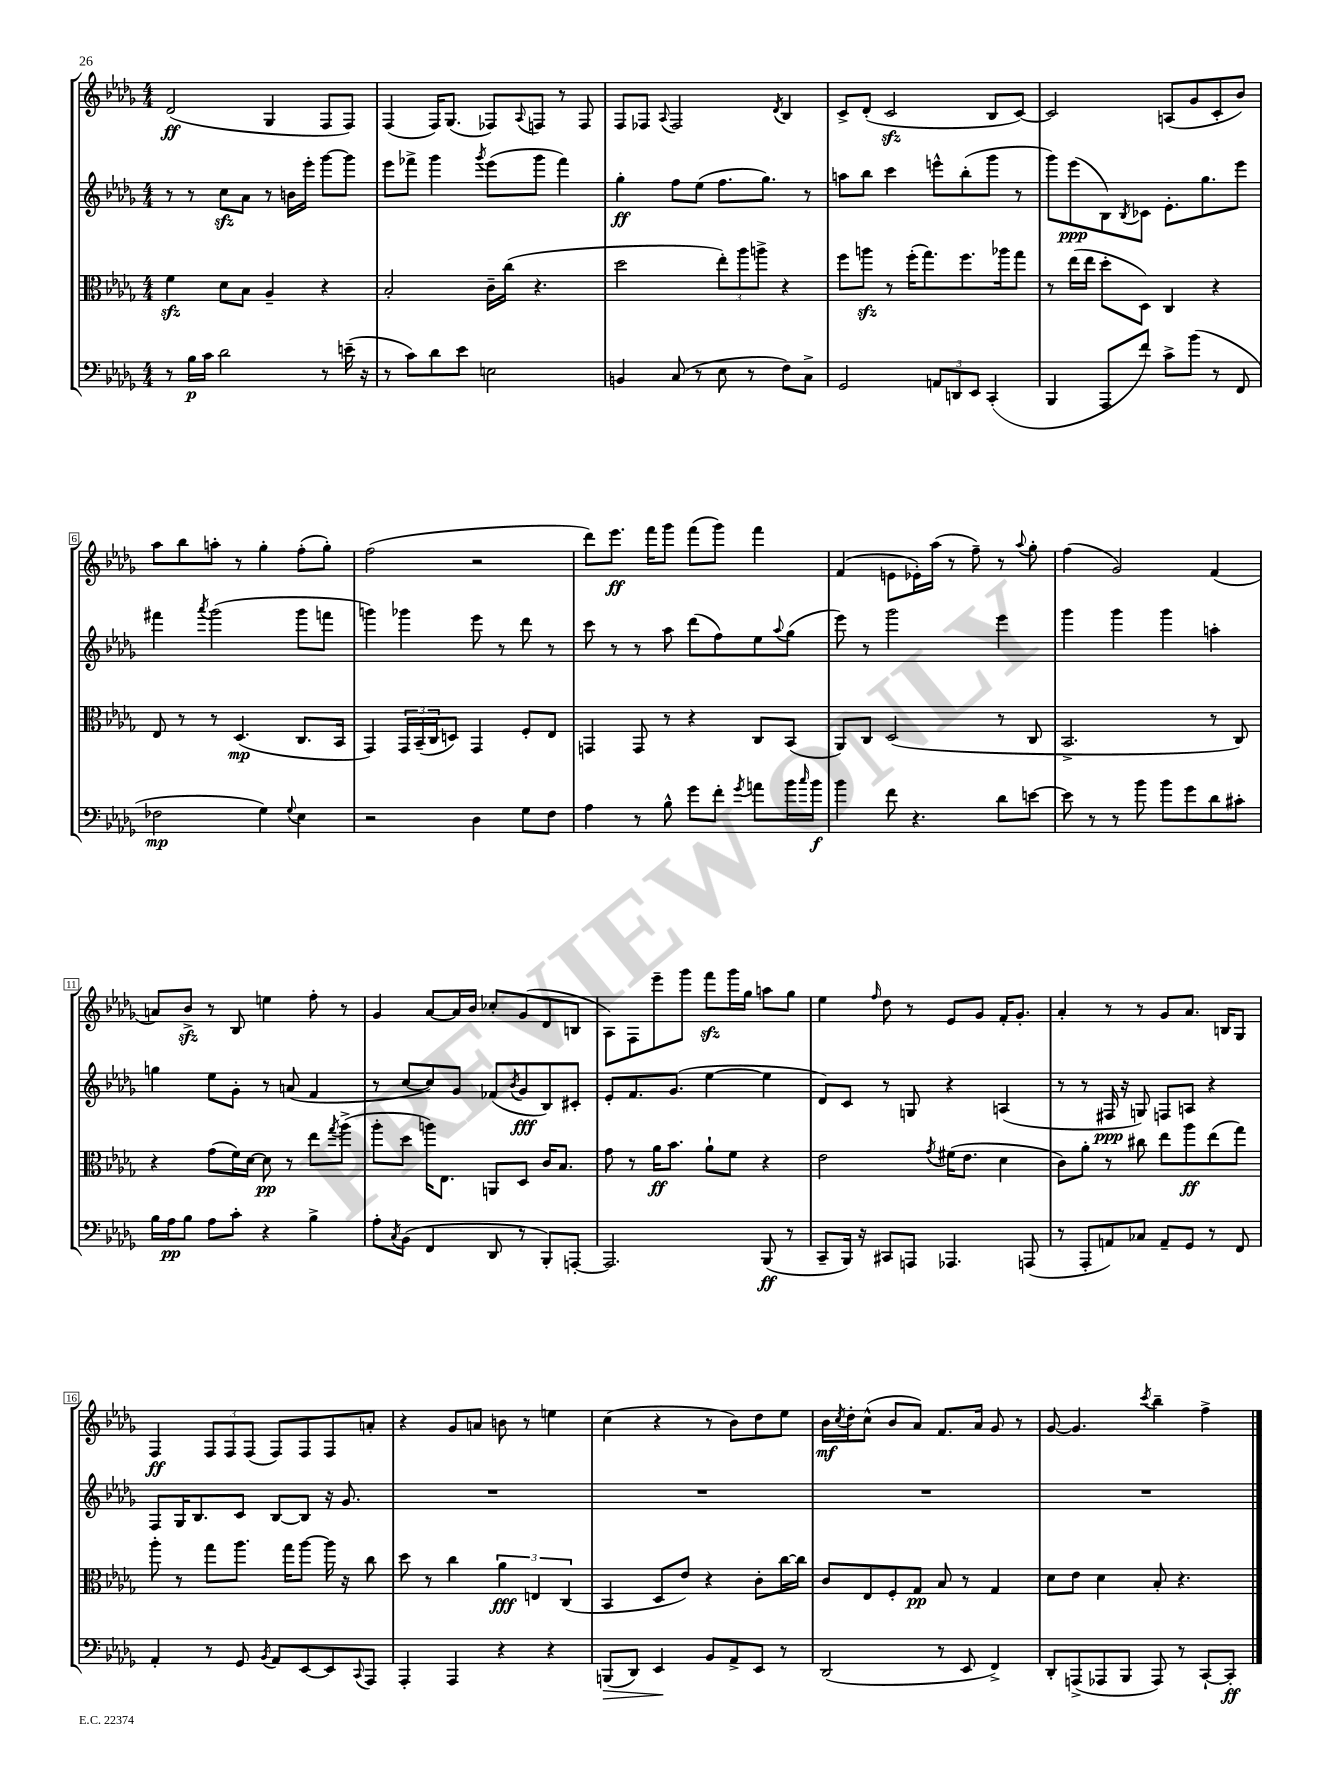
<<
\new StaffGroup <<
\new Staff = "s0" {
    \clef treble \key des \major \numericTimeSignature \time 4/4
    des'2\ff( ges4 f8 f8) |
    f4( f16) ges8.( fes8) \appoggiatura { aes8 } f8 r8 f8 |
    f8 fes8 \appoggiatura { aes8 } fes2 \acciaccatura { des'8 } bes4 |
    c'8-> des'8-.( c'2\sfz bes8 c'8~) |
    c'2 a8( ges'8 c'8-. bes'8) |
    aes''8 bes''8 a''8-. r8 ges''4-. f''8-.( ges''8-.) |
    f''2( r2 |
    des'''8) ees'''8.\ff f'''16 ges'''8 f'''8( ges'''8) f'''4 |
    f'4( e'8 ees'16-.) aes''16( r8 f''8--) r8 \appoggiatura { aes''8 } ges''8-. |
    f''4( ges'2) f'4( |
    a'8) bes'8->\sfz r8 bes8 e''4 f''8-. r8 |
    ges'4 aes'8~ aes'16 bes'16 ces''8-. ges'8( des'8 b8 |
    aes8) f8 ees'''8-- ges'''8 f'''8\sfz ges'''16 ges''16 a''8 ges''8 |
    ees''4 \grace { f''16 } des''8 r8 ees'8 ges'8 f'16-. ges'8.-. |
    aes'4-. r8 r8 ges'8 aes'8. b16 ges8 |
    f4\ff \tuplet 3/2 { f8 f8 f8( } f8) f8 f8 a'8-. |
    r4 ges'8 a'8 b'8 r8 e''4 |
    c''4( r4 r8 bes'8) des''8 ees''8 |
    bes'16\mf \acciaccatura { c''8 } des''16-. c''8-^( bes'8 aes'8) f'8. aes'16 ges'8 r8 |
    ges'8~ ges'4. \acciaccatura { c'''8 } bes''4-- f''4-> \bar "|." |
}
\new Staff = "s1" {
    \clef treble \key des \major \numericTimeSignature \time 4/4
    r8 r8 c''8\sfz aes'8 r8 b'16 ees'''16-. ges'''8~ ges'''8 |
    ees'''8 fes'''8-> ges'''4 \acciaccatura { ges'''8 } ees'''8( ges'''8 fes'''4) |
    ges''4-.\ff f''8 ees''8( f''8. ges''8.) r8 |
    a''8 bes''8 c'''4 e'''8-^ bes''8-.( ges'''8 r8 |
    ges'''8) ees'''8\ppp( bes8) \acciaccatura { bes8 } ces'8 ees'8.-. ges''8. ees'''8 |
    fis'''4 \acciaccatura { aes'''8 } ges'''2( ges'''8 f'''8 |
    g'''4) ges'''4 ees'''8 r8 des'''8 r8 |
    c'''8 r8 r8 aes''8 des'''8( f''8) ees''8 \appoggiatura { aes''8 } ges''8( |
    ees'''8) r8 ges'''2 ees'''4 |
    ges'''4 ges'''4 ges'''4 a''4-. |
    g''4 ees''8 ges'8-. r8 a'8( f'4 |
    r8 c''8~ c''8) ges'8 fes'8( \acciaccatura { bes'8 } ges'8\fff bes8) cis'8-. |
    ees'8-. f'8. ges'8.( ees''4~ ees''4 |
    des'8) c'8 r8 g8 r4 a4( |
    r8 r8 fis16\ppp r16 g8) f8 a8 r4 |
    f8 ges16 bes8. c'8 bes8~ bes8 r16 ges'8. |
    R1 |
    R1 |
    R1 |
    R1 \bar "|." |
}
\new Staff = "s2" {
    \clef alto \key des \major \numericTimeSignature \time 4/4
    f'4\sfz des'8 bes8 aes4-- r4 |
    bes2-. c'16-- c''16( r4. |
    des''2 \tuplet 3/2 { ees''8-.) aes''8 a''8-> } r4 |
    f''8 a''8\sfz r8 f''16-.( ges''8.) f''8. aes''16 ges''8 |
    r8 ees''16( ees''16 des''8-. des8) c4 r4 |
    ees8 r8 r8 des4.\mp( c8. bes,16 |
    ges,4) \tuplet 3/2 { ges,16 bes,16--( c16 } d8) ges,4 f8-. ees8 |
    g,4 g,8 r8 r4 c8 bes,8( |
    aes,8) c8 des2( r8 c8 |
    bes,2.-> r8 c8) |
    r4 ges'8( f'16) des'16~ des'8\pp r8 ees''8 \acciaccatura { ges''8 } aes''8->( |
    aes''8-. des''8 a''16) ees8. a,8 des8 c'16 bes8. |
    ges'8 r8 aes'16\ff bes'8. aes'8-! f'8 r4 |
    ees'2 \acciaccatura { ges'8 } fis'16( ees'8. des'4 |
    c'8) aes'8-. r8 cis''8 ees''8 aes''8\ff ees''8( ges''8) |
    aes''8-. r8 ges''8 aes''8. ges''16 aes''8~ aes''16 r16 c''8 |
    des''8 r8 c''4 \tuplet 3/2 { aes'4\fff e4 c4( } |
    bes,4 des8 ees'8) r4 c'8-. c''16~ c''16 |
    c'8 ees8 f8-. ges8\pp bes8 r8 ges4 |
    des'8 ees'8 des'4 bes8-. r4. \bar "|." |
}
\new Staff = "s3" {
    \clef bass \key des \major \numericTimeSignature \time 4/4
    r8 bes16\p c'16 des'2 r8 e'16--( r16 |
    r8 c'8) des'8 ees'8 e2 |
    b,4 c8( r8 ees8 r8 f8) c8-> |
    ges,2 \tuplet 3/2 { a,8 d,8 ees,8 } c,4-.( |
    bes,,4 aes,,8 f'8) c'8-> bes'8( r8 f,8 |
    fes2\mp ges4) \appoggiatura { ges8 } ees4 |
    r2 des4 ges8 f8 |
    aes4 r8 bes8-^ ges'8 f'8-. \acciaccatura { ges'8 } a'8 bes'16 \grace { c''16 } bes'16\f |
    bes'4 f'8 r4. des'8 e'8~ |
    e'8 r8 r8 bes'8 bes'8 ges'8 des'8 cis'8-. |
    bes16 aes16\pp bes8 aes8 c'8-. r4 bes4-> |
    aes8-. \acciaccatura { c8 } bes,8( f,4 des,8 r8 bes,,8-.) a,,8~-. |
    a,,2. bes,,8\ff( r8 |
    c,8-- bes,,16) r16 cis,8 a,,8 aes,,4. a,,8( |
    r8 aes,,8-. a,8) ces8 a,8-- ges,8 r8 f,8 |
    aes,4-. r8 ges,8 \acciaccatura { bes,8 } aes,8 ees,8~ ees,8 \appoggiatura { c,8 } aes,,8 |
    aes,,4-. aes,,4 r4 r4 |
    b,,8\>( des,8) ees,4\! bes,8 aes,8-> ees,8 r8 |
    des,2( r8 ees,8 f,4->) |
    des,8-. a,,8->( aes,,8 bes,,8 aes,,8) r8 c,8~-! c,8-.\ff \bar "|." |
}
>>
>>
\layout { \context { \Score \override BarNumber.stencil = #(make-stencil-boxer 0.1 0.3 ly:text-interface::print) } }
